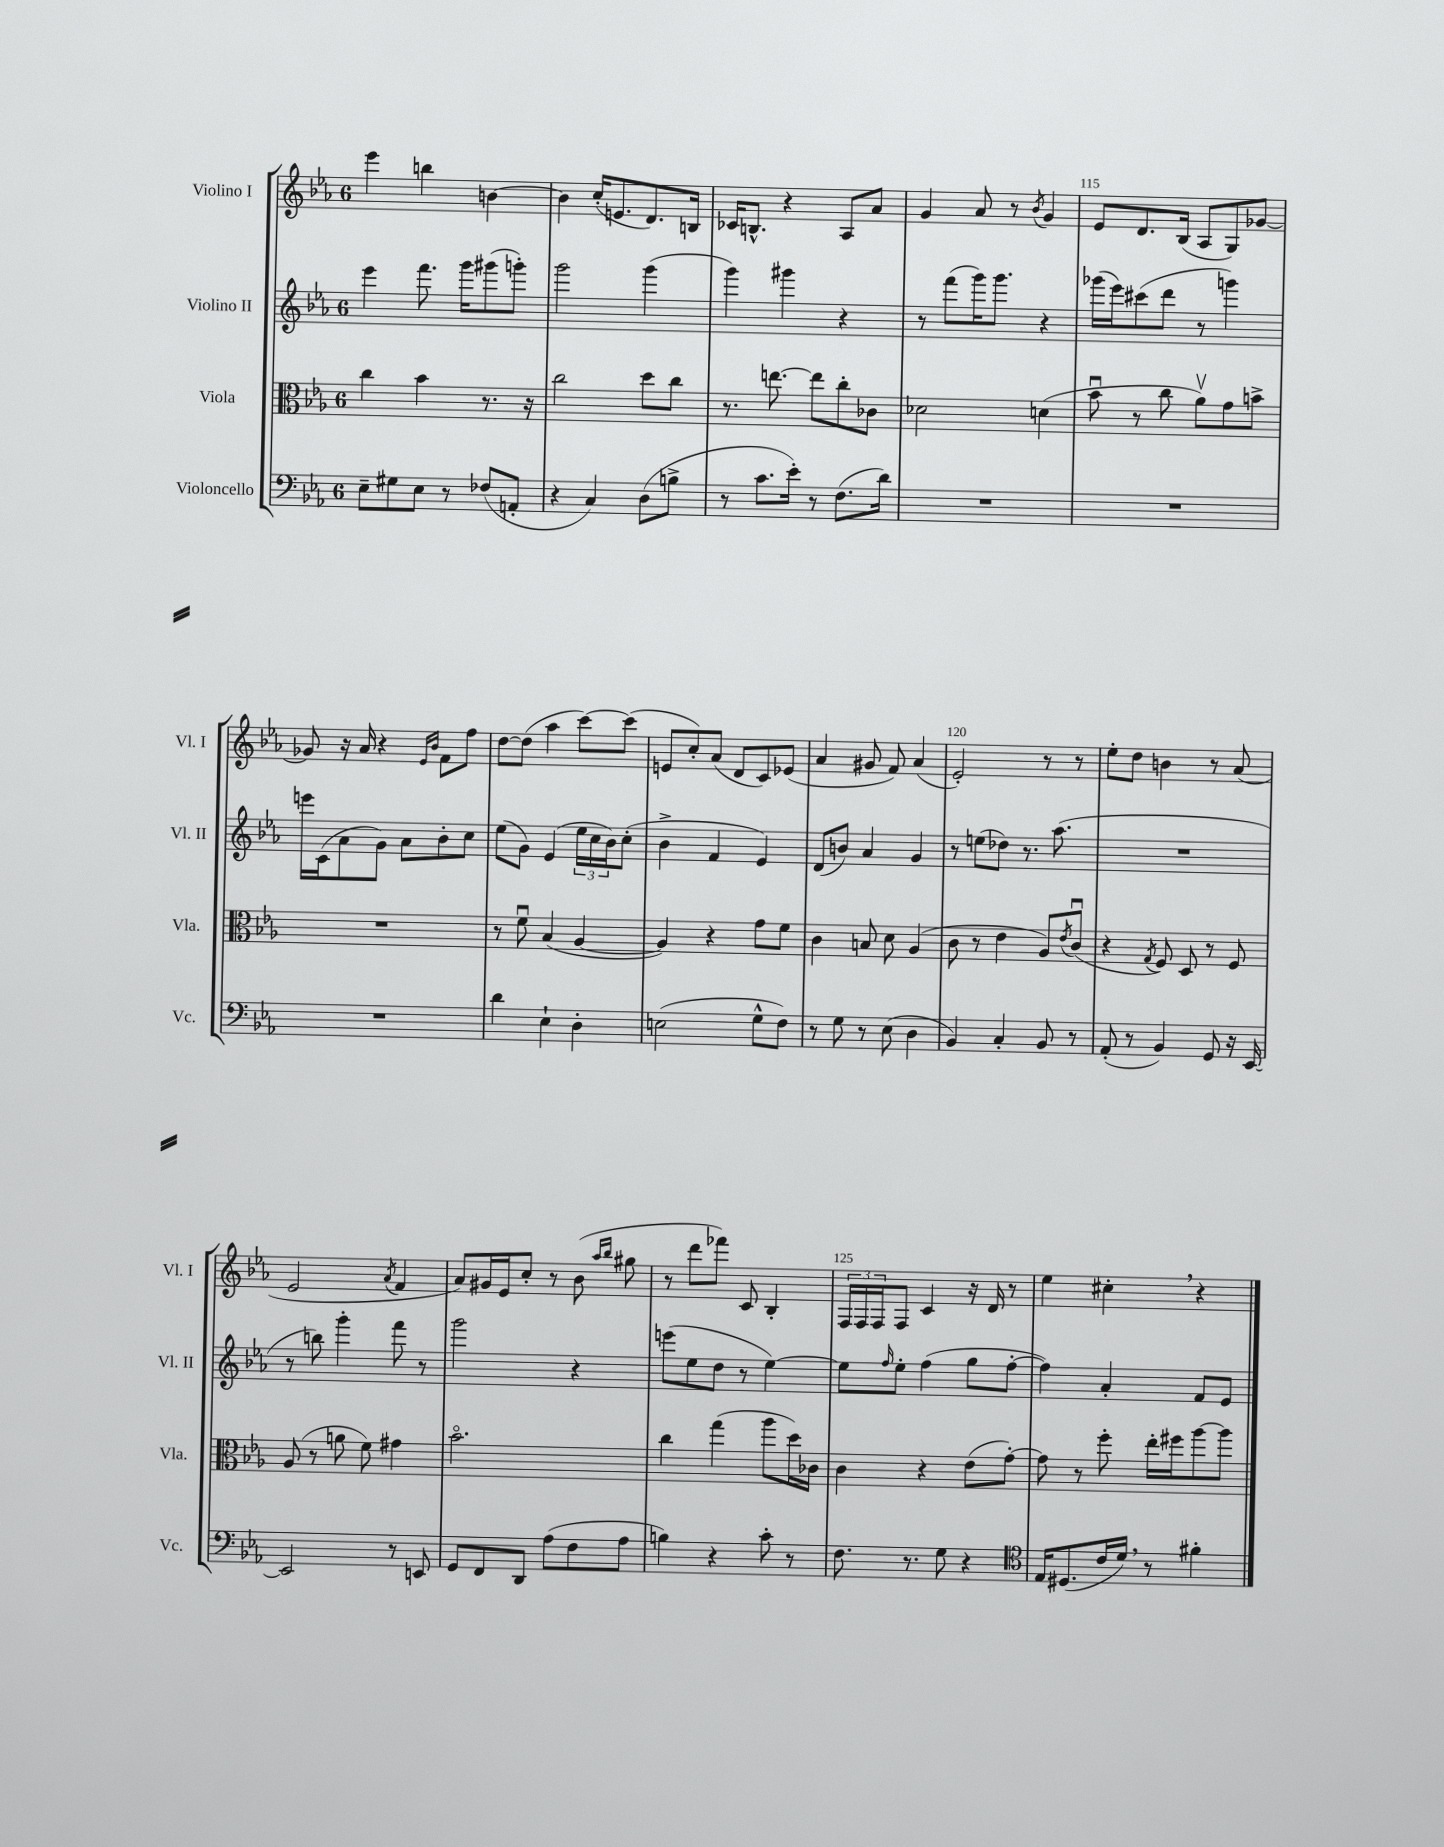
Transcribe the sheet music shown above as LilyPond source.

<<
\new StaffGroup <<
\new Staff = "s0" \with { instrumentName = "Violino I" shortInstrumentName = "Vl. I" } {
    \clef treble \key ees \major \once \override Staff.TimeSignature.style = #'single-digit \time 6/8
    ees'''4 b''4 b'4~ |
    b'4 c''16-.( e'8. d'8.) b16 |
    ces'16 b8.-^ r4 aes8 aes'8 |
    g'4 aes'8 r8 \acciaccatura { bes'8 } g'4 |
    ees'8 d'8. bes16( aes8 g8) ges'8~ |
    ges'8 r16 aes'16 r4 \grace { ees'16 bes'16 } f'8 f''8 |
    d''8~ d''8( aes''4 c'''8~) c'''8( |
    e'8 c''8-.) aes'8( d'8 c'8) ees'8( |
    aes'4 gis'8 f'8) aes'4( |
    ees'2-.) r8 r8 |
    ees''8-. d''8 b'4 r8 aes'8( |
    ees'2 \acciaccatura { aes'8 } f'4 |
    aes'8) gis'16 ees'16 c''8-. r8 bes'8( \grace { aes''16 bes''16 } gis''8 |
    r8 d'''8 fes'''8) c'8 bes4-. |
    \tuplet 3/2 { f16 f16 f16 } f8 c'4 r16 d'16 r8 |
    ees''4 cis''4-. \breathe r4 \bar "|." |
}
\new Staff = "s1" \with { instrumentName = "Violino II" shortInstrumentName = "Vl. II" } {
    \clef treble \key ees \major \once \override Staff.TimeSignature.style = #'single-digit \time 6/8
    ees'''4 f'''8. g'''16 gis'''8( g'''8-.) |
    g'''2 g'''4( |
    g'''4) gis'''4 r4 |
    r8 f'''8( g'''16) g'''8. r4 |
    ges'''16( ees'''16) cis'''8( d'''8 r8 g'''4) |
    e'''16 c'16( aes'8 g'8) aes'8 bes'8-. c''8 |
    ees''8( g'8) ees'4( \tuplet 3/2 { ees''16 c''16 bes'16) } c''8-.( |
    bes'4-> f'4 ees'4) |
    d'8( b'8) aes'4 g'4 |
    r8 e''8( des''8) r8. aes''8.( |
    R2. |
    r8 b''8) g'''4-. f'''8 r8 |
    g'''2 r4 |
    e'''8( ees''8 d''8 r8 ees''4~) |
    ees''8 \grace { f''16 } ees''8-. f''4( g''8 f''8~-. |
    f''4) aes'4-. f'8 ees'8 \bar "|." |
}
\new Staff = "s2" \with { instrumentName = "Viola" shortInstrumentName = "Vla." } {
    \clef alto \key ees \major \once \override Staff.TimeSignature.style = #'single-digit \time 6/8
    c''4 bes'4 r8. r16 |
    c''2 d''8 c''8 |
    r8. e''8.~ e''8 c''8-. ces'8 |
    des'2 d'4( |
    bes'8\downbow r8 c''8 aes'8\upbow) g'8 b'8-> |
    R2. |
    r8 f'8\downbow bes4( aes4~ |
    aes4) r4 g'8 f'8 |
    c'4 b8 d'8 aes4( |
    c'8 r8 ees'4 aes8) \acciaccatura { ees'8 } c'8\downbow( |
    r4 \acciaccatura { g8 } f8) d8 r8 f8 |
    aes8( r8 a'8 f'8) gis'4 |
    bes'2.\flageolet |
    c''4 g''4( aes''8 d''16) ces'16 |
    c'4 r4 ees'8( g'8~-.) |
    g'8 r8 f''8-. ees''16-. fis''16 aes''8~ aes''8 \bar "|." |
}
\new Staff = "s3" \with { instrumentName = "Violoncello" shortInstrumentName = "Vc." } {
    \clef bass \key ees \major \once \override Staff.TimeSignature.style = #'single-digit \time 6/8
    ees8-- gis8 ees8 r8 fes8( a,8-. |
    r4 c4) d8( b8-> |
    r8 c'8. ees'16-.) r8 f8.( d'16) |
    R2. |
    R2. |
    R2. |
    d'4 ees4-! d4-. |
    e2( g8-^ f8) |
    r8 g8 r8 ees8( d4 |
    bes,4) c4-. bes,8 r8 |
    aes,8-.( r8 bes,4) g,8 r16 ees,16~ |
    ees,2 r8 e,8 |
    g,8 f,8 d,8 aes8( f8 aes8 |
    b4) r4 c'8-. r8 |
    f8. r8. g8 r4 |
    \clef tenor ees16 dis8.( c'16 d'16) \breathe r8 fis'4-. \bar "|." |
}
>>
>>
\layout { \context { \Score currentBarNumber = #111 \override BarNumber.break-visibility = ##(#f #t #t) barNumberVisibility = #(every-nth-bar-number-visible 5) } }
